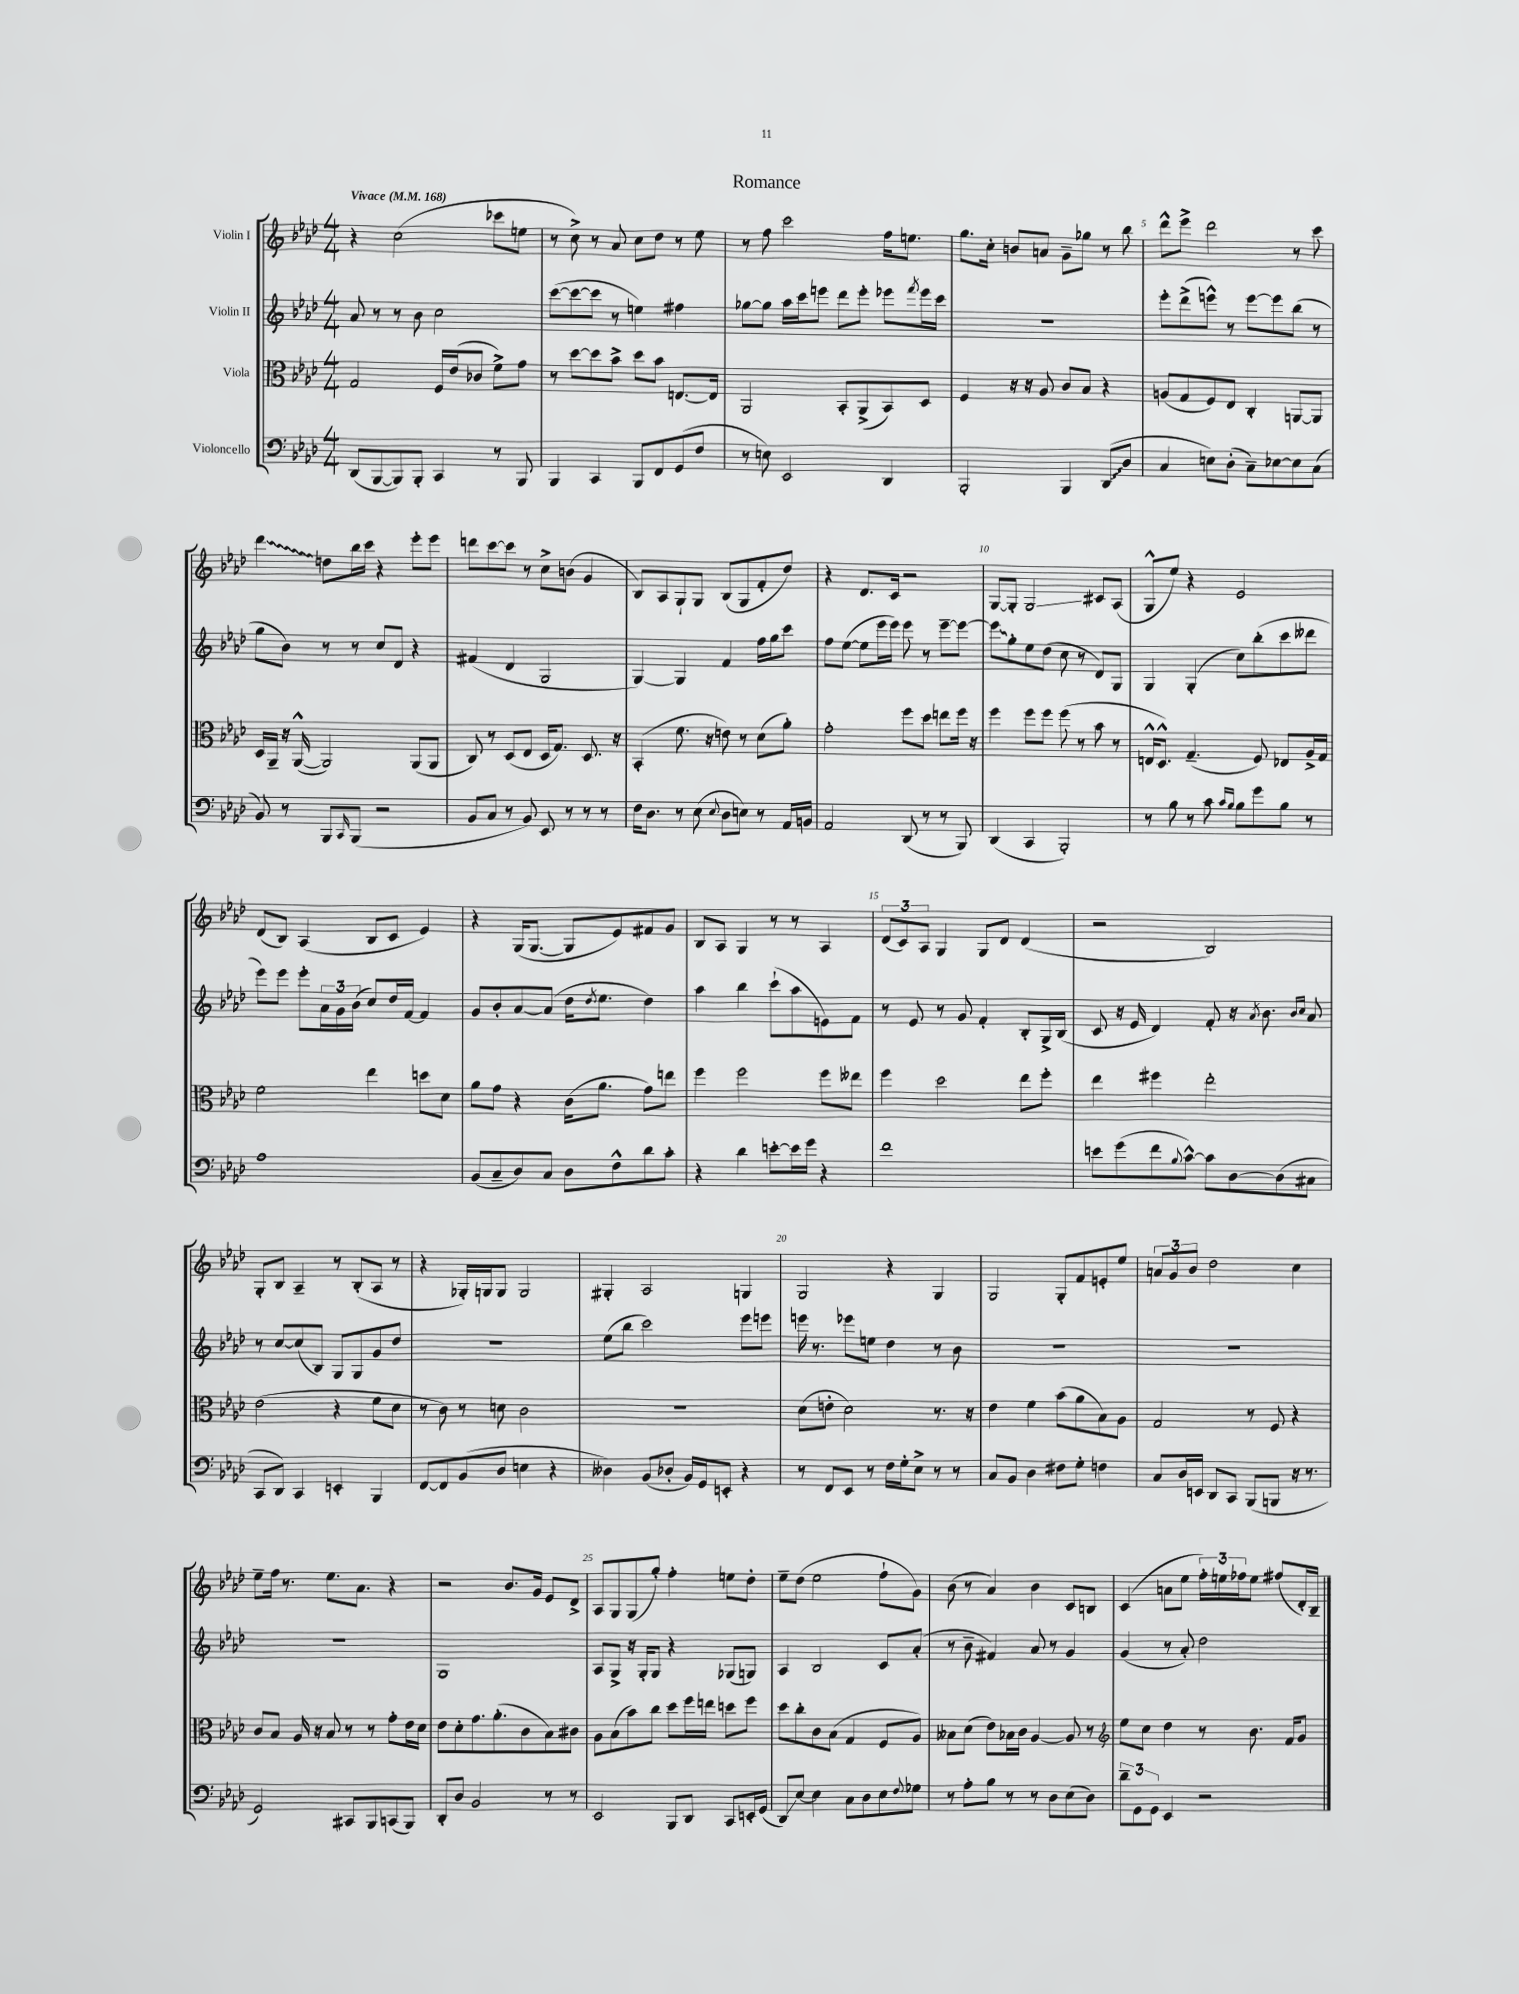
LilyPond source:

\header { title = "Romance" }
<<
\new StaffGroup <<
\new Staff = "s0" \with { instrumentName = "Violin I" } {
    \clef treble \key aes \major \numericTimeSignature \time 4/4 \tempo "Vivace" 4 = 168
    r4 c''2( ces'''8 e''8 |
    r8 c''8->) r8 aes'8 c''8 des''8 r8 ees''8 |
    r8 f''8 c'''2 f''16 e''8. |
    g''8. c''16-. b'8 a'8 g'8-- ges''8 r8 bes''8 |
    des'''8-^ ees'''8-> des'''2 r8 c'''8 |
    \once \override Glissando.style = #'zigzag des'''4\glissando d''8 bes''16 c'''16 r4 ees'''8-. ees'''8 |
    d'''8 c'''8~ c'''8 r8 c''8-> b'8( g'4 |
    bes8) aes8 g8-! g8 bes8( g8 f'8-. des''8) |
    r4 des'8. c'16 r2 |
    g8~ g8-. g2\glissando cis'8 aes8( |
    g8-^ ees''8) r4 ees'2 |
    des'8( bes8) aes4( bes8 c'8 ees'4) |
    r4 g16( g8.~ g8 ees'8) fis'8 g'8 |
    bes8 aes8 g4 r8 r8 aes4 |
    \tuplet 3/2 { des'8( c'8) aes8 } g4 g8 des'8 des'4( |
    r2 bes2) |
    g8-. bes8 aes4-- r8 bes8-.( aes8 r8 |
    r4 ges16-.) g16 g8 g2 |
    gis4-. aes2 g4 |
    g2 r4 g4 |
    g2 g8-. f'8 e'8-. ees''8 |
    \tuplet 3/2 { a'8 g'8 bes'8 } des''2 c''4 |
    ees''8-- f''16 r8. ees''8. aes'8. r4 |
    r2 bes'8. g'16 ees'8 des'8-> |
    aes8 g8 g8( g''8-.) f''4-. e''8 des''8-. |
    ees''8-- des''8( ees''2 f''8-! g'8) |
    bes'8( r8 aes'4) bes'4 c'8 b8 |
    c'4( a'8 ees''8 \tuplet 3/2 { f''16-.) e''16 fes''16 } e''8 fis''8( des'16-.) bes16-- \bar "|." |
}
\new Staff = "s1" \with { instrumentName = "Violin II" } {
    \clef treble \key aes \major \numericTimeSignature \time 4/4
    aes'8 r8 r8 bes'8 c''2 |
    c'''8~( c'''8~ c'''8 r8 e''4) fis''4 |
    ges''8~ ges''8 aes''16 c'''16 e'''8 des'''8 e'''8-. ees'''8 \acciaccatura { f'''8 } ees'''16 c'''16 |
    r1 |
    ees'''8-. des'''8->( e'''8-^) r8 e'''8~ e'''8 bes''8( r8 |
    g''8 bes'8) r8 r8 c''8 des'8 r4 |
    fis'4( des'4 g2 |
    g4~) g4 f'4 f''16 g''16 c'''8 |
    f''8 ees''8~( ees''8 ees'''16 ees'''16) ees'''8 r8 ees'''8~-- ees'''8~ |
    \once \override Glissando.style = #'zigzag ees'''8\glissando g''8-. ees''8 des''8( c''8 r8 des'8) g8 |
    g4 g4-.( c''8) bes''8-.( c'''8 deses'''8 |
    ees'''8) ees'''8 ees'''8-. \tuplet 3/2 { aes'16 g'16 bes'16( } c''8) des''16 f'16~ f'4 |
    g'8 bes'8-. aes'8~ aes'8( des''16 \acciaccatura { des''8 } ees''8. des''4) |
    aes''4 bes''4 c'''8-!( aes''8 e'8) f'8 |
    r8 ees'8 r8 g'8 f'4-. bes8-. g16-> bes16( |
    c'8 r16 ees'16 des'4) f'8-. r16 \acciaccatura { aes'8 } bes'8. \grace { bes'16 c''16 } aes'8 |
    r8 c''8~ c''8( bes8) g8 g8 g'8 des''8 |
    r1 |
    ees''8( bes''8 c'''2) ees'''8 e'''8 |
    e'''16 r8. ees'''8 e''8 des''4 r8 bes'8 |
    R1 |
    R1 |
    R1 |
    g1 |
    aes8 g8-> r16 g16-. g8 r4 ges8( g8) |
    aes4 bes2 c'8 aes'8-.( |
    r8 bes'8-- fis'4) aes'8 r8 g'4 |
    g'4( r8 aes'8-.) des''2 \bar "|." |
}
\new Staff = "s2" \with { instrumentName = "Viola" } {
    \clef alto \key aes \major \numericTimeSignature \time 4/4
    g2 f16 ees'16( ces'8 f'8->) g'8 |
    r8 des''8~ des''8 bes'8-> des''8 bes'8 e8.~ e16 |
    aes,2 bes,8-. aes,8->( bes,8) des8 |
    f4 r16 r16 aes8 c'8 bes8 r4 |
    a8( g8 f8) ees8 c4-. a,8~ a,8 |
    des16 aes,16-- r16 aes,16~-^( aes,2) aes,8( aes,8 |
    c8) r8 des8( ees8 des16 g8.) des8. r16 |
    bes,4-.( f'8. r16 e'8) r8 des'8( aes'8-.) |
    g'2-. f''8 des''8 e''8 f''16 r16 |
    f''4 f''8 f''8 f''8( r8 bes'8 r8 |
    e16-^ des8.-^) g4.--( f8) ees8 aes16-> g16 |
    f'2 ees''4 d''8 des'8 |
    aes'8 g'8 r4 c'16( aes'8. g'8) e''8 |
    f''4 f''2 f''8 eeses''8 |
    f''4 des''2 ees''8 f''8-. |
    ees''4 fis''4 ees''2-. |
    ees'2( r4 f'8 des'8 |
    r8 c'8) r8 d'8 c'2 |
    R1 |
    des'8( e'8-. des'2) r8. r16 |
    ees'4 f'4 bes'8( aes'8 bes8) aes8 |
    g2 r8 f8 r4 |
    c'8 bes8 aes16 r16 bes8 r8 r8 g'8-. ees'16 des'16 |
    ees'8 des'8-. g'8. aes'8.-.( c'8 bes8) cis'8 |
    aes8 bes8( bes'8) c''8 des''8 f''16 e''16 d''8 f''8 |
    des''8 c''8-. c'8 bes8( g4 f8 aes8) |
    beses8 des'8( ees'8) bes16 c'16 aes4~ aes8 r8 |
    \clef treble ees''8 c''8 des''4 r8 bes'8. f'16 g'8 \bar "|." |
}
\new Staff = "s3" \with { instrumentName = "Violoncello" } {
    \clef bass \key aes \major \numericTimeSignature \time 4/4
    des,8( bes,,8~ bes,,8) bes,,8-. c,4 r8 bes,,8 |
    bes,,4 c,4 bes,,8 f,8 g,8( f8 |
    r8 e8) ees,2 des,4 |
    bes,,2-. bes,,4 \once \override Glissando.style = #'zigzag des,8\glissando( des8 |
    c4 e8) des8-.( c8--) ees8~ ees8 c8( |
    bes,8) r8 bes,,8 \grace { c,16 } bes,,8( r2 |
    bes,8 c8 r8 bes,8) ees,8 r8 r8 r8 |
    f16 des8. r8 ees8( \appoggiatura { ees8 } des8 e8) r8 aes,16 b,16 |
    aes,2 des,8( r8 r8 bes,,8) |
    des,4( c,4 bes,,2-.) |
    r8 bes8 r8 c'8 \grace { c'16 bes16 } bes8 g'8 bes8 r8 |
    aes1 |
    bes,8( c8-- des8) c8 des8 f8-^ des'8 c'8-. |
    r4 des'4 e'8~-. e'16 g'16 r4 |
    f'1 |
    e'8 g'8( f'8 \appoggiatura { bes8 } c'8~-^) c'8 des8~ des8( cis8 |
    c,8 des,8) c,4 e,4-. bes,,4 |
    f,8~ f,8 bes,8( des8 e4 r4 |
    deses4) bes,8( des8-. bes,16) g,16 e,8-. r4 |
    r8 f,8 ees,8 r8 f16 g16-. ees8-> r8 r8 |
    c8 bes,8 des4 fis8 g8-. f4 |
    c8 des16 e,16 des,8 c,8 bes,,8( b,,8 r16 r8. |
    g,2) cis,8 bes,,8 c,8( bes,,8) |
    des,8-. des8 bes,2 r8 r8 |
    ees,2 bes,,8 des,8 c,8 e,16-. g,16( |
    des,8\glissando) ees8~ ees4 c8 des8 ees8 \appoggiatura { f8 } ges8 |
    r8 aes8-. bes8 r8 r8 des8 ees8( des8) |
    \tuplet 3/2 { des'8-- g,8 g,8 } ees,4 r2 \bar "|." |
}
>>
>>
\layout { \context { \Score \override BarNumber.break-visibility = ##(#f #t #t) barNumberVisibility = #(every-nth-bar-number-visible 5) } }
